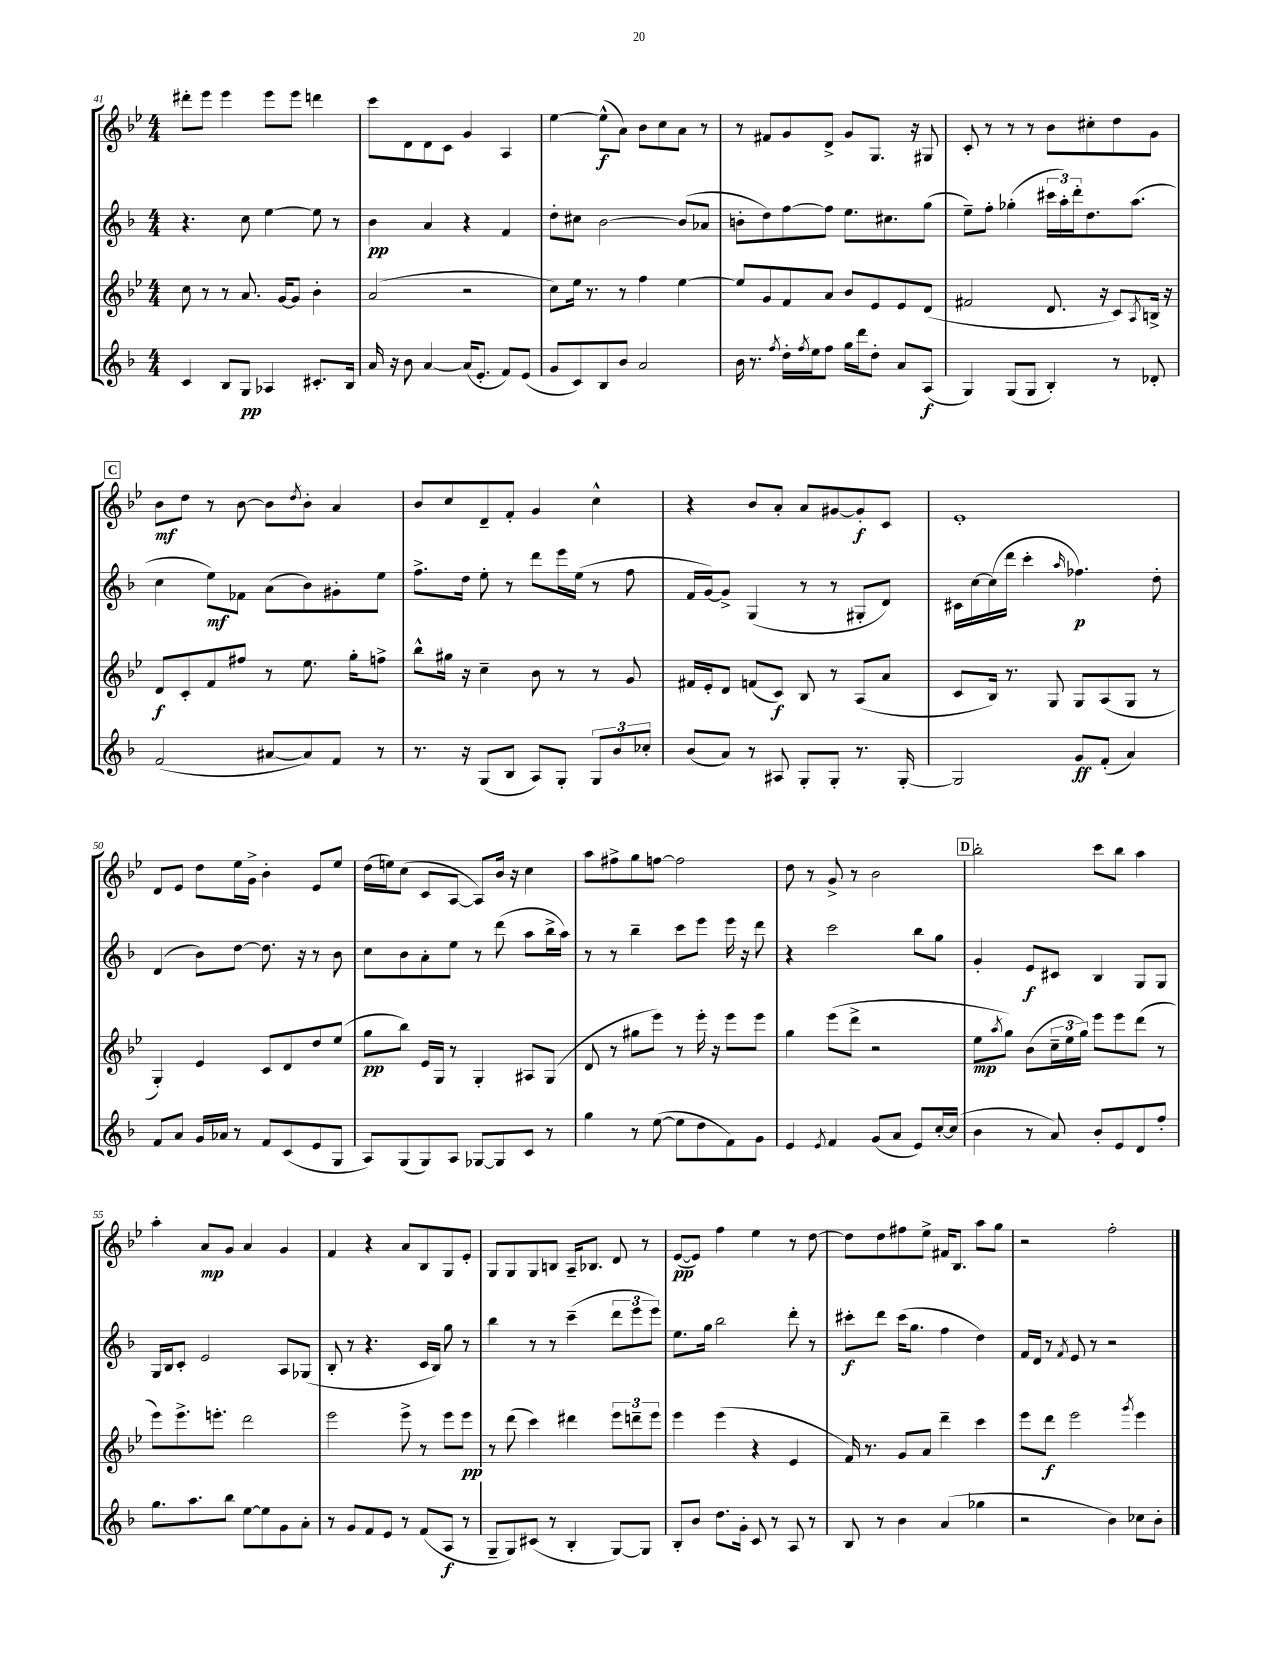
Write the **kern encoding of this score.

**kern	**kern	**kern	**kern
*staff4	*staff3	*staff2	*staff1
*clefG2	*clefG2	*clefG2	*clefG2
*k[b-]	*k[b-e-]	*k[b-]	*k[b-e-]
*M4/4	*M4/4	*M4/4	*M4/4
4c	8cc	4.r	8ddd#'
.	8r	.	8eee-
8B-	8r	.	4eee-
8G	8.a	8cc	.
4A-	.	[4ee	8eee-
.	[16g	.	.
.	8g]	.	8eee-
8.c#'	4b-'	8ee]	4ddd
.	.	8r	.
16B-	.	.	.
=	=	=	=
16a	(2a	4b-	8ccc
16r	.	.	.
8b-	.	.	8d
[4a	.	4a	8d
.	.	.	8c
(16a]	2r	4r	4g
8.e'	.	.	.
8f)	.	4f	4A
(8e	.	.	.
=	=	=	=
8g	8cc)	8dd'	[4ee-
8c)	16ee-	8cc#	.
.	8.r	.	.
8B-	.	[2b-	(8ee-^^]
8b-	8r	.	8a)
2a	4ff	.	8b-
.	.	.	8cc
.	[4ee-	(8b-]	8a
.	.	8a-	8r
=	=	=	=
16b-	8ee-]	8b'	8r
8.r	.	.	.
.	8g	8dd)	8f#
8qff	.	.	.
16dd'	8f	[8ff	8g
8qff	.	.	.
16ee	.	.	.
8ff	8a	8ff]	8d^
16gg	8b-	8.ee	8g
16ddd	.	.	.
8dd'	8e-	.	8.G
.	.	8.cc#	.
8a	8e-	.	.
.	.	.	16r
(8A	(8d	(8gg	8G#
=	=	=	=
4G)	2f#	8ee~)	8c'
.	.	8ff'	8r
(8G	.	(4gg-'	8r
8G	.	.	8r
4B-')	8.d	24ccc#	8b-
.	.	24aa')	.
.	.	24ddd'	.
.	.	8.dd	8cc#'
.	16r	.	.
8r	8c)	.	8dd
.	.	(8.aa	.
.	8qA	.	.
8d-'	16B^	.	8g
.	16r	.	.
=	=	=	=
(2f	8d	4cc	8b-
.	8c'	.	8dd
.	8f	8ee)	8r
.	8ff#	8f-	[8b-
[8a#	8r	(8a	8b-]
.	.	.	8qdd
8a#])	8.ee-	8b-)	8b-'
8f	.	8g#'	4a
.	16gg'	.	.
8r	8ff^	8ee	.
=	=	=	=
8.r	8bb-^^	8.ff^	8b-
.	16gg#	.	8cc
16r	16r	16dd	.
(8G	4cc~	8ee'	8d~
8B-	.	8r	8f'
8A)	8b-	8ddd	4g
8G'	8r	16eee	.
.	.	(16ee	.
12G	8r	8r	4cc^^
12b-	.	.	.
.	8g	8ff	.
12cc-'	.	.	.
=	=	=	=
(8b-	16f#	16f	4r
.	16e-'	[16g)	.
8a)	8d	8g^]	.
8r	(8f	(4G	8b-
8A#	8c)	.	8a'
8G'	8B-	8r	8a
8G'	8r	8r	[8g#
8.r	(8A	8G#'	8g#']
.	8a	8d)	8c
[16G'	.	.	.
=	=	=	=
2G]	8c	16c#	1e-'
.	.	[16cc	.
.	16B-)	(16cc]	.
.	8.r	16ddd	.
.	.	4ccc'	.
.	8G	.	.
.	.	16qqaa	.
8g	8G	4.ff-)	.
(8f'	(8A	.	.
4a)	8G	.	.
.	8r	8dd'	.
=	=	=	=
8f	4G')	(4d	8d
8a	.	.	8e-
16g	4e-	8b-)	8dd
16a-	.	.	.
8r	.	[8dd	16ee-
.	.	.	16g^
8f	8c	8.dd]	4b-'
(8c	8d	.	.
.	.	16r	.
8e	8dd	8r	8e-
8G	(8ee-	8b-	8ee-
=	=	=	=
8A)	8gg	8cc	(16dd
.	.	.	16ee)
(8G	8bb-)	8b-	(8cc
8G)	16e-	8a'	8c
.	16G	.	.
8A	8r	8ee	[8A
[8G-	4G'	8r	8A])
8G-]	.	(8ddd	16b-
.	.	.	16r
8c	8A#	8aa	4cc
8r	(8G	16bb-^	.
.	.	16aa)	.
=	=	=	=
4gg	8d	8r	8aa
.	8r	8r	8ff#^
8r	8gg#	4bb-~	8gg
([8ee	8eee-)	.	[8ff
8ee]	8r	8ccc	2ff]
8dd	16eee-'	8eee	.
.	16r	.	.
8f)	8eee-	16eee	.
.	.	16r	.
8g	8eee-	8ddd	.
=	=	=	=
4e	4gg	4r	8dd
.	.	.	8r
8qe	.	.	.
4f	(8eee-	2ccc	8g^
.	8ddd^	.	8r
(8g	2r	.	2b-
8a	.	.	.
8e)	.	8bb-	.
[16cc'	.	8gg	.
(16cc]	.	.	.
=	=	=	=
4b-	8ee-	4g'	2bb-'
.	8qaa	.	.
.	8gg)	.	.
8r	(8b-	8e	.
8a)	24cc~	8c#	.
.	24ee-	.	.
.	24gg)	.	.
8b-'	8eee-	4B-	8ccc
8e	8eee-	.	8bb-
8d	(8ddd	8G	4aa
8ff'	8r	8G	.
=	=	=	=
8.gg	8eee-)	16G	4aa'
.	.	16B-	.
.	8.eee-^	8c'	.
8.aa	.	.	.
.	.	2e	8a
.	8.eee'	.	.
8bb-	.	.	8g
[8ee	2ddd	.	4a
8ee]	.	.	.
8g	.	8A	4g
8a'	.	(8G-	.
=	=	=	=
8r	2eee-	8B-'	4f
8g	.	8r	.
8f	.	4.r	4r
8e	.	.	.
8r	8eee-^	.	8a
(8f	8r	16c	8B-
.	.	16B-)	.
8A	8eee-	8gg	8G
8r	8eee-	8r	8e-'
=	=	=	=
8G~	8r	4bb-	8G
8G)	(8ddd	.	8G
(8c#	4ccc)	8r	8G
8r	.	8r	8B
4B-'	4ddd#	(4ccc~	16A~
.	.	.	8.B-
[8G)	12eee-	12ddd	8d
.	12ddd~	12eee	.
8G]	.	.	8r
.	12eee-	12eee)	.
=	=	=	=
8B-'	4eee-	8.ee	([8e-
8b-	.	.	8e-])
.	.	16gg	.
8.dd	(4eee-	2bb-	4ff
16g'	.	.	.
8c	4r	.	4ee-
8r	.	.	.
8A	4e-	8ddd'	8r
8r	.	8r	[8dd
=	=	=	=
8B-	16f)	8ccc#'	8dd]
.	8.r	.	.
8r	.	8ddd	8dd
4b-	8g	(16ccc#	8ff#
.	.	8.gg	.
.	8a	.	8ee-^
(4a	4ddd~	4ff	16f#
.	.	.	8.B-
4gg-	4ccc	4dd)	8aa
.	.	.	8gg
=	=	=	=
2r	8eee-	16f	2r
.	.	16d	.
.	8ddd	8r	.
.	.	8qf	.
.	2eee-	8e	.
.	.	8r	.
4b-)	.	2r	2ff'
.	8qggg	.	.
8cc-	4eee-	.	.
8b-'	.	.	.
==	==	==	==
*-	*-	*-	*-
